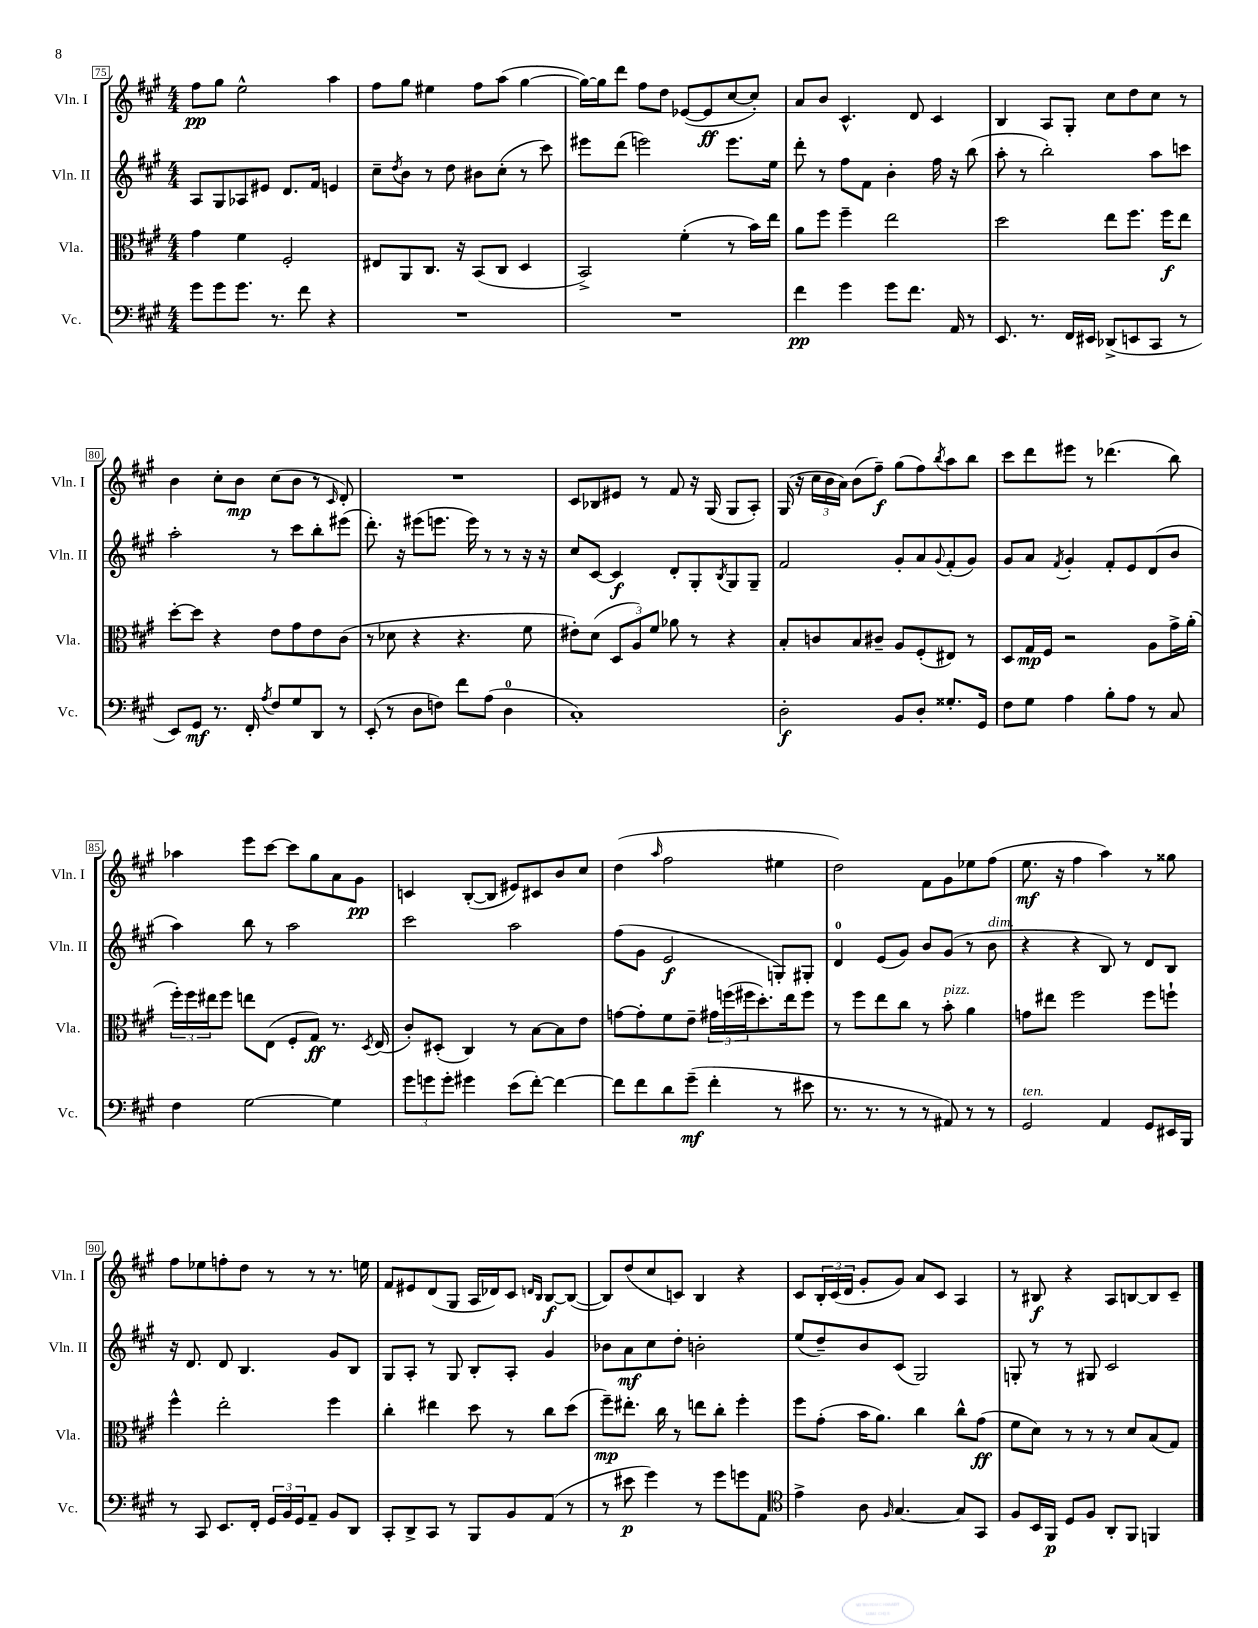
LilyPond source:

<<
\new StaffGroup <<
\new Staff = "s0" \with { instrumentName = "Vln. I" shortInstrumentName = "Vln. I" } {
    \clef treble \key a \major \numericTimeSignature \time 4/4
    fis''8\pp gis''8 e''2-^ a''4 |
    fis''8 gis''8 eis''4 fis''8 a''8( gis''4~ |
    gis''16~) gis''16 d'''8 fis''8 d''8 ees'8~( ees'8\ff cis''8~ cis''8-.) |
    a'8 b'8 cis'4.-^ d'8 cis'4 |
    b4 a8 gis8-. cis''8 d''8 cis''8 r8 |
    b'4 cis''8-. b'8\mp cis''8( b'8 r8 \grace { cis'16 } d'8-.) |
    R1 |
    cis'8 bes8 eis'8 r8 fis'8 r16 gis16( gis8 a8-.) |
    gis16( r16 \tuplet 3/2 { cis''16 b'16 a'16) } b'8( fis''8--\f) gis''8( fis''8) \acciaccatura { b''8 } a''8 b''8 |
    cis'''8 d'''8 eis'''8 r8 des'''4.( b''8) |
    aes''4 e'''8 cis'''8~ cis'''8 gis''8 a'8 gis'8\pp |
    c'4 b8~-.( b8 eis'8) cis'8 b'8 cis''8 |
    d''4( \grace { a''16 } fis''2 eis''4 |
    d''2) fis'8 gis'8 ees''8 fis''8( |
    e''8.\mf r16 fis''4 a''4) r8 gisis''8 |
    fis''8 ees''8 f''8-. d''8 r8 r8 r8. e''16 |
    fis'8 eis'8 d'8( gis8 a16 des'16) cis'8 \grace { d'16 b16 } b8~\f b8~( |
    b8) d''8( cis''8 c'8) b4 r4 |
    cis'8 \tuplet 3/2 { b16-. cis'16( d'16 } gis'8-. gis'8) a'8 cis'8 a4 |
    r8 bis8\f r4 a8 b8~ b8 cis'8-- \bar "|." |
}
\new Staff = "s1" \with { instrumentName = "Vln. II" shortInstrumentName = "Vln. II" } {
    \clef treble \key a \major \numericTimeSignature \time 4/4
    a8 gis8 aes8 eis'8 d'8. fis'16 e'4 |
    cis''8-- \acciaccatura { d''8 } b'8 r8 d''8 bis'8 cis''8-.( r8 cis'''8) |
    eis'''8 d'''8( e'''2) e'''8. e''16 |
    d'''8-. r8 fis''8 fis'8 b'4-. fis''16 r16 b''8( |
    a''8-. r8 b''2-.) a''8 c'''8 |
    a''2-. r8 cis'''8 b''8-. eis'''8( |
    d'''8.-.) r16 eis'''8( e'''8. e'''16) r8 r8 r16 r16 |
    cis''8 cis'8~ cis'4\f d'8-. gis8-. \acciaccatura { b8 } gis8 gis8-- |
    fis'2 gis'8-. a'8 \appoggiatura { gis'8 } fis'8-.( gis'8) |
    gis'8 a'8 \acciaccatura { fis'8 } gis'4-. fis'8-. e'8 d'8( b'8 |
    a''4) b''8 r8 a''2 |
    cis'''2 a''2 |
    fis''8( gis'8 e'2\f g8-.) gis8-. |
    d'4-0 e'8( gis'8) b'8 gis'8( r8 b'8^\markup { \italic "dim." } |
    r4 r4 b8) r8 d'8 b8 |
    r16 d'8. d'8 b4. gis'8 b8 |
    gis8 a8-. r8 gis8 b8-. a8-. gis'4 |
    bes'8 a'8\mf cis''8 d''8-. b'2-. |
    e''8( d''8--) b'8 cis'8( gis2) |
    g8-. r8 r8 gis8 cis'2 \bar "|." |
}
\new Staff = "s2" \with { instrumentName = "Vla." shortInstrumentName = "Vla." } {
    \clef alto \key a \major \numericTimeSignature \time 4/4
    gis'4 fis'4 fis2-. |
    eis8 a,8 cis8. r16 b,8( cis8 d4 |
    b,2->) fis'4-.( r8 b'16) e''16 |
    a'8 fis''8 fis''4-- e''2 |
    d''2 e''8 fis''8. fis''16\f e''8 |
    d''8~-. d''8 r4 e'8 gis'8 e'8 cis'8( |
    r8 des'8 r4 r4. fis'8 |
    eis'8-.) d'8( \tuplet 3/2 { d8 a8) fis'8 } aes'8 r8 r4 |
    b8-. c'8 b8 cis'8-- a8 fis8-.( eis8) r8 |
    d8 gis16\mp fis16 r2 a8 gis'16-> a'16-.( |
    \tuplet 3/2 { fis''16-.) fis''16 eis''16 } fis''8 e''8 e8( fis8-. gis8\ff) r8. \acciaccatura { d8 } e16( |
    cis'8-.) dis8-.( cis4) r8 b8~ b8 e'8 |
    g'8~ g'8-. fis'8 e'8-- \tuplet 3/2 { gis'16 f''16( fis''16 } d''8.-.) e''16 fis''8 |
    r8 fis''8 e''8 cis''8 r8 b'8-.^\markup { \italic "pizz." } a'4 |
    g'8 eis''8 fis''2 fis''8 f''8-! |
    fis''4-^ e''2-. fis''4 |
    cis''4-. eis''4 d''8 r8 cis''8 d''8( |
    fis''8--\mp) eis''8.-. cis''16 r8 e''8 cis''8-. fis''4-. |
    fis''8 gis'8-.( b'16 a'8.) cis''4 cis''8-^ gis'8\ff( |
    fis'8 d'8) r8 r8 r8 d'8 b8( gis8) \bar "|." |
}
\new Staff = "s3" \with { instrumentName = "Vc." shortInstrumentName = "Vc." } {
    \clef bass \key a \major \numericTimeSignature \time 4/4
    gis'8 gis'8 gis'8. r8. fis'8 r4 |
    R1 |
    R1 |
    fis'4\pp gis'4 gis'8 fis'8. a,16 r8 |
    e,8. r8. fis,16 eis,16 des,8->( e,8 cis,8 r8 |
    e,8) gis,8\mf r8. fis,16-. \acciaccatura { a8 } fis8 gis8 d,8 r8 |
    e,8-.( r8 d8 f8) fis'8 a8( d4-0 |
    cis1-.) |
    d2-.\f b,8 d8-. gisis8.-. gis,16 |
    fis8 gis8 a4 b8-. a8 r8 cis8 |
    fis4 gis2~ gis4 |
    \tuplet 3/2 { gis'8 g'8 g'8-. } gis'4 e'8( fis'8~-.) fis'4~ |
    fis'8 fis'8 d'8 gis'8--\mf( fis'4-. r8 eis'8 |
    r8. r8. r8 r8 ais,8) r8 r8 |
    gis,2^\markup { \italic "ten." } a,4 gis,8 eis,16 b,,16 |
    r8 cis,8 e,8. fis,16-. \tuplet 3/2 { gis,16 b,16 gis,16 } a,8-- b,8 d,8 |
    cis,8-. d,8-> cis,8 r8 b,,8 b,8 a,8( r8 |
    r8 eis'8\p gis'4) r8 gis'8 g'8 a,8 |
    \clef tenor e'4-> a8 \grace { fis16 } gis4.~ gis8 gis,8 |
    fis8 b,16 fis,16\p d8 fis8 a,8-. fis,8 f,4 \bar "|." |
}
>>
>>
\layout { \context { \Score currentBarNumber = #75 \override BarNumber.stencil = #(make-stencil-boxer 0.1 0.3 ly:text-interface::print) } }
